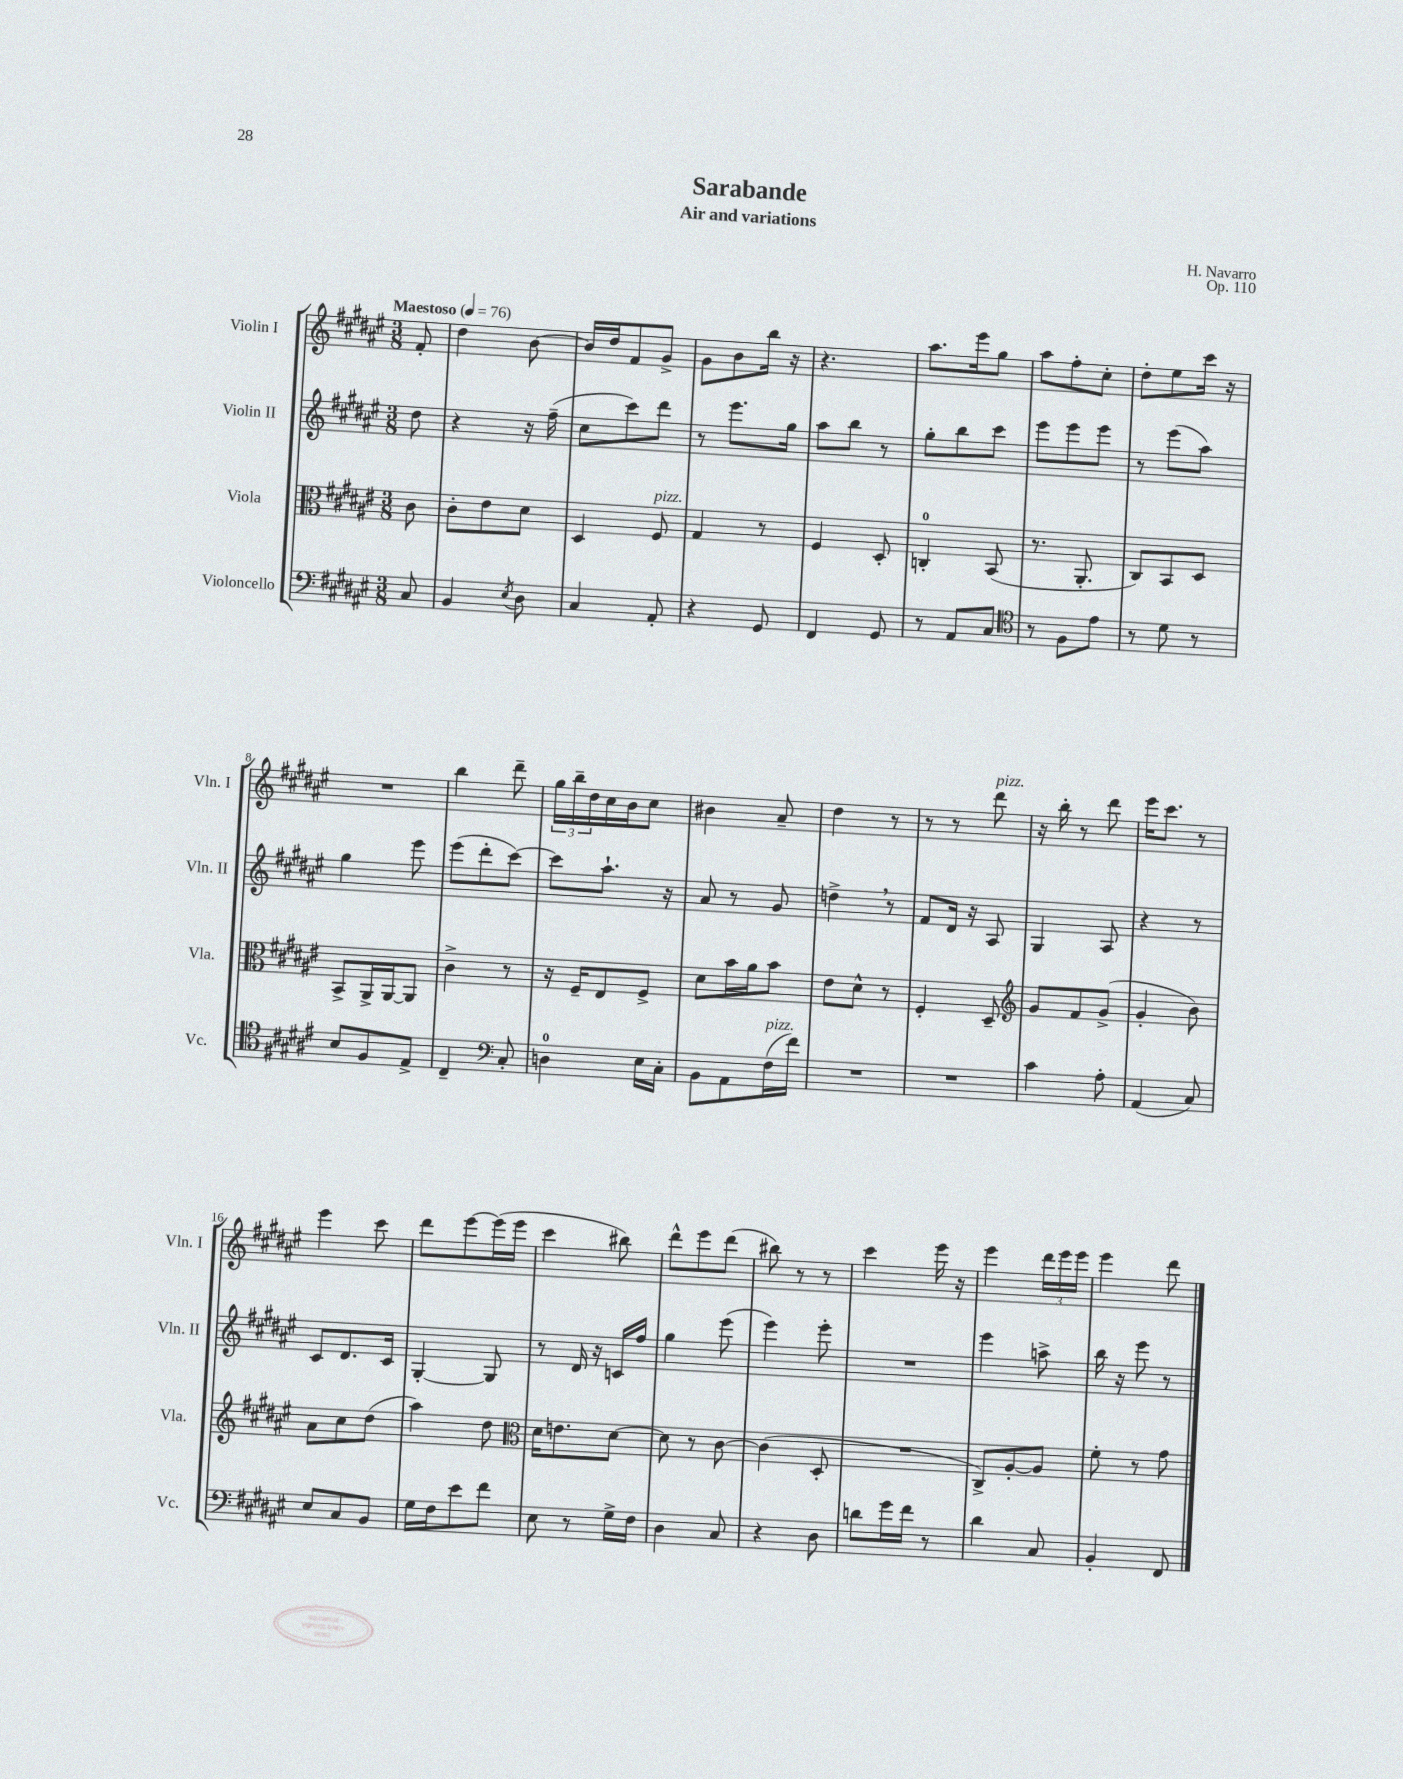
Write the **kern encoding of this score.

**kern	**kern	**kern	**kern
*part4	*part3	*part2	*part1
*staff4	*staff3	*staff2	*staff1
*I"Violoncello	*I"Viola	*I"Violin II	*I"Violin I
*I'Vc.	*I'Vla.	*I'Vln. II	*I'Vln. I
*clefF4	*clefC3	*clefG2	*clefG2
*k[f#c#g#d#a#e#]	*k[f#c#g#d#a#e#]	*k[f#c#g#d#a#e#]	*k[f#c#g#d#a#e#]
*M3/8	*M3/8	*M3/8	*M3/8
*MM76	*MM76	*MM76	*MM76
=	=	=	=
!	!	!	!LO:TX:a:B:t=Maestoso
8C#/	8c#\	8dd#\	8f#'/
=1	=1	=1	=1
4BB/	8c#'\L	4r	4dd#\
.	8e#\	.	.
8qE#/	.	.	.
8D#\	8d#\J	16r	[8b\
.	.	(16ff#~\	.
=2	=2	=2	=2
4C#/	4D#/	8cc#\L	16b/LL]
.	.	.	16dd#/J
.	.	8ccc#\)	8f#/
!	!LO:TX:a:i:t=pizz.	!	!
8AA#'/	8F#/	8ddd#\J	8g#^/J
=3	=3	=3	=3
4r	4G#/	8r	8g#\L
.	.	8.eee#\L	8b\
8GG#/	8r	.	16bb\Jk
.	.	16gg#\Jk	16r
=4	=4	=4	=4
4FF#/	4F#/	8aa#\L	4.r
.	.	8bb\J	.
8GG#/	8D#'/	8r	.
=5	=5	=5	=5
8r	4Cn'/	8gg#'\L	8.aa#\L
8AA#/L	.	8bb\	.
.	.	.	16eee#\k
8C#/J	(8BB/	8ccc#\J	8gg#\J
=6	=6	=6	=6
*clefC4	*	*	*
8r	8.r	8eee#\L	8aa#\L
8F#\L	.	8eee#\	8ff#'\
.	8.AA#'/	.	.
8e#\J	.	8eee#\J	8cc#'\J
=7	=7	=7	=7
8r	8C#/L)	8r	8dd#'\L
8d#\	8BB/	(8eee#\L	8ee#\
8r	8D#/J	8aa#\J)	16ccc#\Jk
.	.	.	16r
!!LO:LB:g=z
=8	=8	=8	=8
8B/L	8BB^/L	4gg#\	4.r
8F#/	16AA#^/L	.	.
.	[16AA#/J	.	.
8E#^/J	8AA#/J]	8eee#\	.
=9	=9	=9	=9
4C#~/	4c#^\	(8eee#\L	4bb\
.	.	8ddd#'\	.
*clefF4	*	*	*
8C#'/	8r	[8ccc#\J)	8ddd#~\
=10	=10	=10	=10
4Dn\	16r	8ccc#\L]	24gg#\LL
.	.	.	24bb~\
.	16F#~/KL	.	.
.	.	.	24dd#\
.	8E#/	8.aa#`\J	16cc#\
.	.	.	16b\J
16E#\LL	8F#^/J	.	8cc#\J
16C#'\JJ	.	16r	.
=11	=11	=11	=11
8BB\L	8d#\L	8a#/	4b#X\
8AA#\	16b\L	8r	.
.	16a#\J	.	.
!LO:TX:a:i:t=pizz.	!	!	!
(16F#\L	8b\J	8g#/	8a#~/
16f#\JJ)	.	.	.
=12	=12	=12	=12
4.r	8e#\L	4ddn^,\	4dd#\
.	8d#^^\J	.	.
.	8r	8r	8r
=13	=13	=13	=13
4.r	4F#'/	8f#/L	8r
.	.	16d#/Jk	8r
.	.	16r	.
!	!	!	!LO:TX:a:i:t=pizz.
.	8D#~/	8A#/	8ddd#\
=14	=14	=14	=14
*	*clefG2	*	*
4c#\	8g#/L	4G#/	16r
.	.	.	16bb'\
.	8f#/	.	8r
8A#'\	(8g#^/J	8A#/	8ddd#\
=15	=15	=15	=15
(4AA#/	4g#'/	4r	16eee#\KL
.	.	.	8.ccc#\J
8C#/)	8b\)	8r	8r
!!LO:LB:g=z
=16	=16	=16	=16
8E#/L	8a#\L	8c#/L	4eee#\
8C#/	8cc#\	8.d#/	.
8BB/J	(8dd#\J	.	8ccc#\
.	.	16c#/Jk	.
=17	=17	=17	=17
16G#\LL	4aa#\)	[4G#'/	8ddd#\L
16F#\J	.	.	.
8e#\	.	.	[8eee#\
8f#\J	8dd#\	8G#/]	(16eee#\L]
.	.	.	16eee#\JJ
=18	=18	=18	=18
*	*clefC3	*	*
8E#\	16d#\KL	8r	4ccc#\
.	8.en\	.	.
8r	.	16d#/	.
.	.	16r	.
16G#^\LL	[8d#\J	16cn/LL	8bb#X\)
16F#\JJ	.	16ff#/JJ	.
=19	=19	=19	=19
4D#\	8d#\]	4gg#\	8ddd#^^\L
.	8r	.	8eee#\
8C#/	[8c#\	(8eee#\	(8ddd#\J
=20	=20	=20	=20
4r	(4c#\]	4eee#\)	8bb#X\)
.	.	.	8r
8D#\	8D#'/	8eee#'\	8r
=21	=21	=21	=21
8dn\L	4.r	4.r	4ccc#\
16g#\L	.	.	.
16f#\JJ	.	.	.
8r	.	.	16eee#\
.	.	.	16r
=22	=22	=22	=22
4d#\	8C#^/L)	4eee#\	4eee#\
.	[8A#'/	.	.
8C#/	8A#/J]	8aan^\	24ddd#\LL
.	.	.	24eee#\
.	.	.	24eee#\JJ
=23	=23	=23	=23
4BB'/	8f#'\	16bb\	4eee#\
.	.	16r	.
.	8r	8eee#\	.
8FF#/	8g#\	8r	8ddd#\
==	==	==	==
*-	*-	*-	*-
